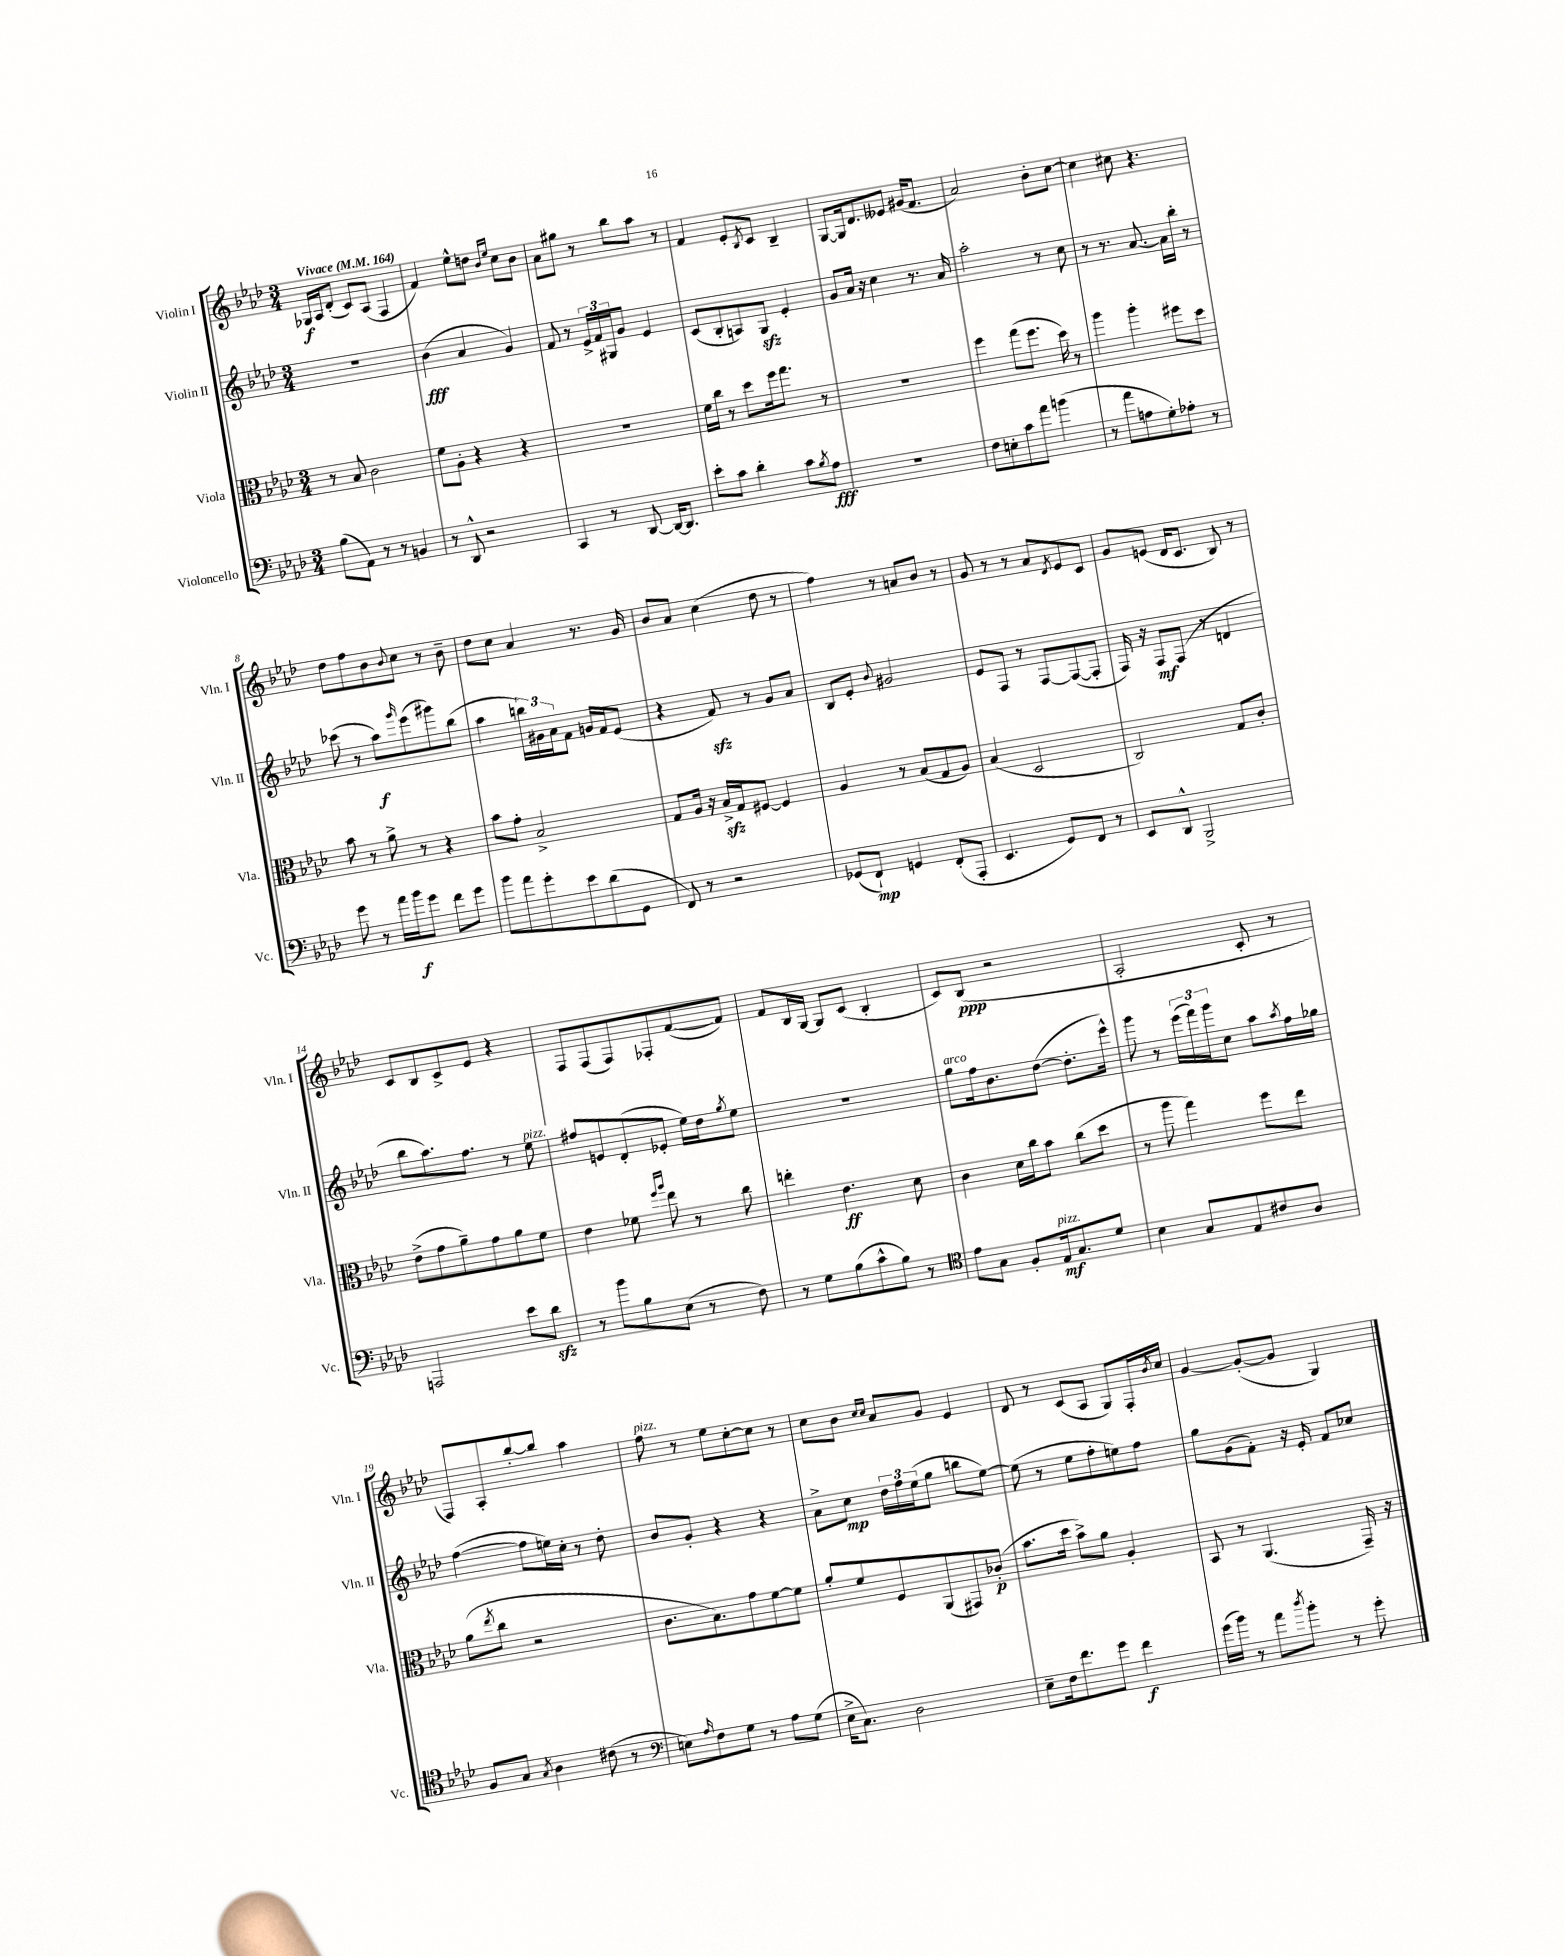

**kern	**kern	**kern	**kern
*staff4	*staff3	*staff2	*staff1
*clefF4	*clefC3	*clefG2	*clefG2
*k[b-e-a-d-]	*k[b-e-a-d-]	*k[b-e-a-d-]	*k[b-e-a-d-]
*M3/4	*M3/4	*M3/4	*M3/4
*MM164	*MM164	*MM164	*MM164
(8B-	8r	2.r	16G-
.	.	.	16A-
8AA-)	8B-	.	(8d-'
8r	2c	.	8c)
8r	.	.	(8A-
4BB	.	.	4F
=	=	=	=
8r	8f	(4b-	4f)
8DD-^^	8A-'	.	.
2r	4r	4a-	8ee-^^
.	.	.	8dd
.	.	.	16qqb-
.	.	.	16qqee-
.	4r	4g)	8cc
.	.	.	8b-
=	=	=	=
4CC	2.r	8f	8a-
.	.	8r	8gg#
8r	.	24e-^	8r
.	.	24f	.
.	.	24G#	.
[8DD-	.	8g	8bb-
16DD-_	.	4e-	8aa-
8.DD-]	.	.	.
.	.	.	8r
=	=	=	=
8e-'	16f	(8c	4f
.	16cc	.	.
8c	8r	8B-'	.
4d-'	8dd-	8A)	8e-'
.	.	.	8qB-
.	16ff	8G	8c
.	8.gg	.	.
8c	.	4e-'	4B-~
8qB-	.	.	.
8A-	8r	.	.
=	=	=	=
2.r	2.r	8g	[8G
.	.	16a-	16G]
.	.	16r	8.d-
.	.	4cc	.
.	.	.	8e--
.	.	8.r	(16g#
.	.	.	8.f
.	.	16a-	.
=	=	=	=
8F	4ff	2aa-'	2a-)
8E'	.	.	.
8c	(8gg	.	.
8a-	8.ff	.	.
(4b	.	8r	8b-'
.	16dd-)	.	.
.	8r	8cc	[8cc
=	=	=	=
8r	4aa-	8r	4cc]
8a-	.	8.r	.
8A	4aa-'	.	8cc#
.	.	[8.a-	.
8G')	.	.	4.r
8A-'	8ff#	16a-]	.
.	.	16bb-'	.
8r	8dd-	8r	.
=	=	=	=
8g	8b-	(8ccc-	8dd-
8r	8r	8r	8ff
16a-	8a-^	8aa-)	8b-
16b-	.	.	.
.	.	16qqggg	8qqb-
8g	8r	(8eee-	8cc
8f	4r	8ggg#)	8r
8g	.	(8bb-	8b-~
=	=	=	=
8b-	8b-	4aa-	8dd-
8a-	8g'	.	8cc
8g'	2B-^	24bb)	4a-
.	.	24g#	.
.	.	24a-	.
8e-	.	8f	.
(8d-	.	16g	8.r
.	.	16f	.
8GG	.	(8e-	.
.	.	.	16g
=	=	=	=
8FF)	8G	4r	8b-
8r	16A-	.	8a-
.	16r	.	.
2r	16B-^	8f)	(4cc
.	16G	.	.
.	[8F#	8r	.
.	4F#]	8g	8dd-
.	.	8a-	8r
=	=	=	=
(8GG-	4A-	8B-	4ff)
8FF`)	.	8e-'	.
.	.	8qqb-	.
4GG	8r	2g#	8r
.	(8B-	.	8a
(8FF'	8G	.	8b-
8AAA-'	8A-)	.	8r
=	=	=	=
4.EE-	(4B-	8e-	8g
.	.	8F	8r
.	2D-	8r	8r
8GG)	.	[8F	8a-
.	.	.	8qd-
8FF	.	(8F_	8e-
8r	.	8F']	8c
=	=	=	=
8EE-	2C)	16F)	8g
.	.	16r	.
8DD-^^	.	8F	(8e
2BBB-^	.	(8F	16d-
.	.	.	8.c
.	.	8r	.
.	8G	4d	8B-)
.	8c'	.	8r
=	=	=	=
2AAA	(8e-^	8bb-	8c
.	8g	8.aa-)	8B-
.	8a-~)	.	8c^
.	.	8.ff	.
.	8g	.	8e-
8e-	8a-	8r	4r
8d-	8f	8ee-	.
=	=	=	=
8r	4e-	8ff#	8F
8b-	.	8e	(8F
8B-	8f-	(8d-'	8F)
.	16qqff	.	.
.	16qqaa-	.	.
(8E-	8ee-	8e-'	8F-'
8r	8r	16ee-)	([8f
.	.	16dd-	.
.	.	8qgg	.
8F)	8cc	8ee-	8f])
=	=	=	=
8r	4ee'	2.r	8f
8G	.	.	16B-
.	.	.	[16G
(8B-	4.e-	.	8G]
8c^^	.	.	(8c
8B-)	.	.	4B-'
8r	8d-	.	.
=	=	=	=
*clefC4	*	*	*
8e-	4c	8gg	8c)
8G	.	16ff	(8B-
.	.	8.b-	.
8F'	16d-	.	2r
.	16cc	.	.
16E-	8b-	([8dd-	.
8.G	.	.	.
.	(8cc	8.dd-']	.
8d-	8dd-	.	.
.	.	16eee-^^)	.
=	=	=	=
4B-	8r	8ggg	2A-'
.	8aa-	8r	.
8G	4gg)	(24eee-	.
.	.	24fff)	.
.	.	24ggg	.
8E-	.	8cc	.
8c#	8ff	8aa-	8c'
.	.	8qaa-	.
8A-	8ee-	16ff	8r
.	.	16gg-	.
=	=	=	=
8F	(8a-	([4ff	8F)
.	8qee-	.	.
8G	8cc	.	8A-'
8qG	.	.	.
4A-	2r	8ff]	[8bb-'
.	.	16ee)	8bb-]
.	.	16cc'	.
(8c#	.	8r	4aa-
8r	.	8dd-'	.
=	=	=	=
*clefF4	*	*	*
8E)	8.c	8b-	8ff
16qqA-	.	.	.
8F	.	8g'	8r
.	8.B-)	.	.
8G	.	4r	8ee-
8r	8g	.	[8cc'
8A-	[8f	4r	8cc]
(8G	8f]	.	8r
=	=	=	=
16E-^	8a-'	8a-^	8cc
8.C)	.	.	.
.	8f	8cc	8b-
.	.	.	16qqcc
.	.	.	16qqcc
2D-	8F	24dd-	8a-
.	.	24ff	.
.	.	(24ee-	.
.	(8AA-	8gg	8g
.	8GG#)	8bb	4e-
.	(8c-'	[8ee-)	.
=	=	=	=
8E-~	8.b-	(8ee-]	8d-
16F	.	8r	8r
8.f	16dd-	.	.
.	8b-^)	8ee-	(8c
8g	8a-	8ff'	8A-
4f	4A-'	8ee)	8G)
.	.	8ff	16F'
.	.	.	8qb-
.	.	.	16cc
=	=	=	=
(16g	8BB-	8gg	[4g
16b-)	.	.	.
8r	8r	(8g	.
8a-	(4.AA-	8f')	(8g'_
8qdd-	.	.	.
8b-'	.	16r	8g]
.	.	16e-'	.
8r	.	8f	4G)
8g'	16GG~)	8cc-	.
.	16r	.	.
==	==	==	==
*-	*-	*-	*-
